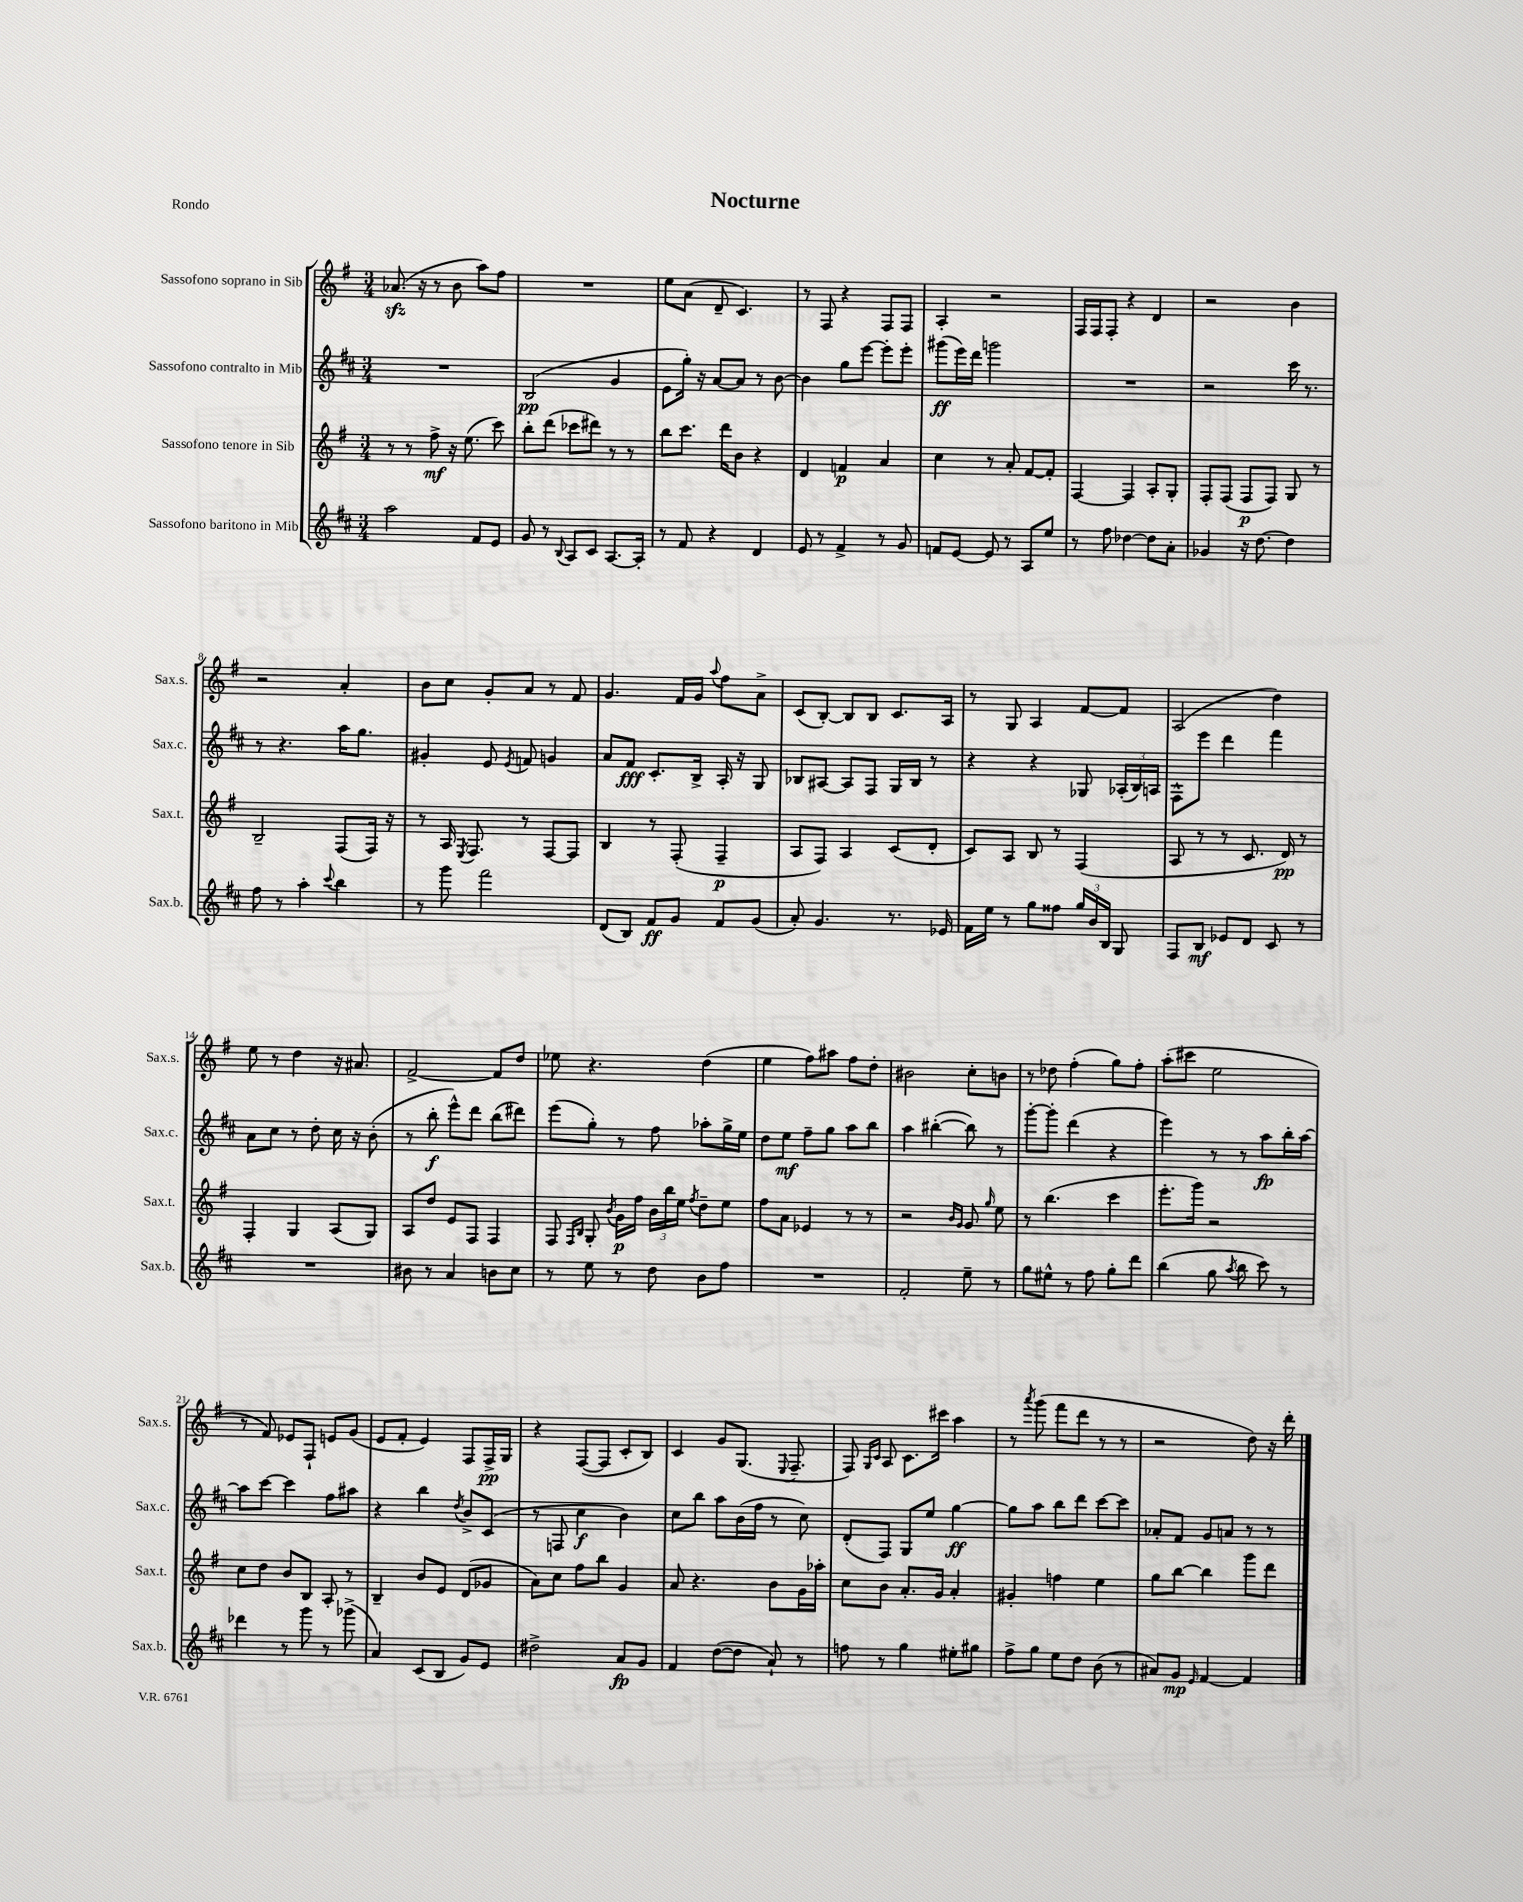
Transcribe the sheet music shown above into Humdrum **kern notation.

**kern	**kern	**kern	**kern
*staff4	*staff3	*staff2	*staff1
*clefG2	*clefG2	*clefG2	*clefG2
*k[f#c#]	*k[f#]	*k[f#c#]	*k[f#]
*M3/4	*M3/4	*M3/4	*M3/4
2aa\	8r	2.r	(8.a-/
.	8r	.	.
.	.	.	16r
.	8ff#^\	.	8r
.	16r	.	8b\
.	(8.ee\	.	.
8f#/L	.	.	8aa\L)
8e/J	8ccc\)	.	8ff#\J
=	=	=	=
8g/	8bb'\L	(2B/	2.r
8r	(8ddd\J	.	.
8qqB/	.	.	.
8A/L	8ccc-\L	.	.
8c#/J	8ddd#\J)	.	.
[8.A/L	8r	4g/	.
.	8r	.	.
16A'/]Jk	.	.	.
=	=	=	=
8r	8bb\L	8e\L	8ee\L
8f#/	8.ccc\J	16gg'\Jk)	(8a\J
.	.	16r	.
4r	.	[8a/L	8d~/
.	16ddd\LK	.	.
.	8b\J	8a/]J	4.c/)
4d/	4r	8r	.
.	.	[8b\	.
=	=	=	=
8e/	4d/	4b\]	8r
8r	.	.	8F#/
4f#^/	4f/	8gg\L	4r
.	.	[8eee\J	.
8r	4a/	8eee'\]L	8F#/L
8g/	.	8eee'\J	8F#/J
=	=	=	=
8f/L	4cc\	(8ggg#\L	4A'/
[8e/J	.	16eee\L)	.
.	.	16ddd\JJ	.
8e/]	8r	2ggg\	2r
8r	8a'/	.	.
8A/L	[8f#/L	.	.
8ee/J	8f#'/]J	.	.
=	=	=	=
8r	[4F#/	2.r	16F#/LL
.	.	.	16F#/J
8ff#\	.	.	8F#'/J
[4dd-\	4F#/]	.	4r
8dd-\]L	8A'/L	.	4d/
8a'\J	8G'/J	.	.
=	=	=	=
4g-/	8F#'/L	2r	2r
.	(8F#/J	.	.
16r	8F#/L	.	.
[8.dd\	.	.	.
.	8F#/J)	.	.
4dd\]	8G/	16ccc#\	4b\
.	.	8.r	.
.	8r	.	.
=	=	=	=
8ff#\	2B~/	8r	2r
8r	.	4.r	.
4aa'\	.	.	.
8qqccc#/	.	.	.
4bb\	(8F#/L	16aa\LK	4a'/
.	.	8.gg\J	.
.	16F#/Jk)	.	.
.	16r	.	.
=	=	=	=
8r	8r	4g#'/	8b\L
8ggg\	16A/	.	8cc\J
.	8qE/	.	.
.	8.F#/	.	.
2fff#\	.	8e/	8g'/L
.	.	8qe/	.
.	8r	8f/	8a/J
.	[8F#/L	4g/	8r
.	8F#/]J	.	8f#/
=	=	=	=
(8d/L	4B/	8a/L	4.g/
8B/J)	.	8f#/J	.
8f#/L	8r	8.c#'/L	.
8g/J	(8F#'/	.	16f#/LL
.	.	16B^/Jk	16g/JJ
.	.	.	8qqaa/
8f#/L	4F#~/	16A'/	8ff#\L
.	.	16r	.
(8g/J	.	8G/	8a^\J
=	=	=	=
8a'/)	8A/L	8B-/L	(8c/L
4.g/	8F#/J)	[8A#/J	[8B'/J)
.	4A/	8A#/]L	8B/]L
.	.	8F#/J	8B/J
8.r	(8c/L	16G/LL	8.c/L
.	.	16B-/JJ	.
.	8d'/J	8r	.
16e-/	.	.	16A/Jk
=	=	=	=
16f#\LL	8c/L)	4r	8r
16ee\JJ	.	.	.
8r	8A/J	.	8G/
8gg\L	8B/	4r	4A/
8ff##\J	8r	.	.
24gg/LL	(4F#/	8G-/	[8f#/L
24b/	.	.	.
24B/JJ	.	.	.
8G/	.	(24A-'/LL	8f#/]J
.	.	24B/)	.
.	.	24A/JJ	.
=	=	=	=
8F#/L	8A/	8F#^^\L	(2A/
8B/J	8r	8eee\J	.
8e-/L	8r	4ddd\	.
8d/J	8.c/	.	.
8c#/	.	4fff#\	4dd\)
.	16d/)	.	.
8r	8r	.	.
=	=	=	=
2.r	4F#'/	8a\L	8ee\
.	.	8cc#\J	8r
.	4G/	8r	4dd\
.	.	8dd'\	.
.	(8A/L	16cc#\	16r
.	.	16r	8.a#/
.	8G/J)	(8b'\	.
=	=	=	=
8b#\	8A/L	8r	[2f#^/
8r	8dd/J	8bb'\	.
4a/	8e/L	8eee^^\L)	.
.	8F#/J	8ddd\J	.
8b\L	4F#/	(8bb\L	8f#/]L
8cc#\J	.	8ddd#\J)	8dd/J
=	=	=	=
8r	8F#/	(8eee\L	8ee-\
.	16qqF#/LL	.	.
.	16qqB/JJ	.	.
8ee\	8G'/	8gg'\J)	4.r
.	8qb/	.	.
8r	16g\LL	8r	.
.	16ff#\JJ	.	.
8dd\	24b\LL	8ff#\	.
.	24bb\	.	.
.	24ee\JJ	.	.
.	8qff#/	.	.
8b\L	8dd~\L	8aa-'\L	(4dd\
8ff#\J	8ee\J	16gg^\L	.
.	.	16ee\JJ	.
=	=	=	=
2.r	8ff#\L	8dd\L	4ee\
.	8a\J	8ee\J	.
.	4e-/	8ff#~\L	8ff#\L)
.	.	8gg\J	8aa#\J
.	8r	8aa\L	8ff#\L
.	8r	8bb\J	8dd'\J
=	=	=	=
2f#'/	2r	4aa\	2b#\
.	.	([4bb#'\	.
.	16qqb/LL	.	.
.	16qqg/JJ	.	.
8ee~\	8g/	8bb#\])	8cc'\L
.	16qqgg/	.	.
8r	8ee\	8r	8b\J
=	=	=	=
8gg\L	8r	[8ggg'\L	8r
8ee#^^\J	(4.bb\	8ggg'\]J	8dd-\
8r	.	(4ddd\	(4ff#'\
8ff#\	.	.	.
8gg'\L	4ccc\	4r	8gg\L)
8ddd\J	.	.	8ff#'\J
=	=	=	=
(4bb\	8.eee'\L	4eee\)	(8aa'\L
.	.	.	8ccc#\J
.	16ggg\Jk)	.	.
8gg\	2r	8r	2ee\
8qaa/	.	.	.
8bb\	.	8r	.
8ccc#\)	.	8aa\L	.
8r	.	16bb'\L	.
.	.	[16aa\JJ	.
=	=	=	=
4ddd-\	8cc\L	8aa\]L	8r
.	8dd\J	[8ccc#\J	8f#/)
8r	8b/L	4ccc#\]	8e-/L
8ggg\	8B/J	.	8F#`/J
8r	8A'/	8ff#\L	8e/L
(8ggg-^\	8r	8aa#\J	(8g/J
=	=	=	=
4a/)	4B~/	4r	8e/L
.	.	.	8f#'/J
(8c#/L	8b/L	4bb\	4e/)
8B/J	8e/J	.	.
.	.	8qdd/	.
8g/L)	(8d/L	8b^/L	8F#/L
8e/J	8g-/J	(8c#/J	16F#^/L
.	.	.	16G/JJ
=	=	=	=
2dd#^\	8a\L)	8r	4r
.	8cc\J	8F/	.
.	8ff#\L	4cc#\	([8F#/L
.	8bb\J	.	8F#/]J
8a/L	4g/	4b\)	8c'/L
8g/J	.	.	8B/J)
=	=	=	=
4f#/	8a/	8cc#\L	4c/
.	4.r	8bb\J	.
([8dd\L	.	8aa\L	8g/L
8dd\]J	.	(16b\L	(8.G/J
.	.	16ff#\JJ	.
8a`/)	8b\L	8r	.
.	.	.	8qqE/
.	.	.	8.F#~/
8r	16g\L	8cc#\)	.
.	16aa-'\JJ	.	.
=	=	=	=
8ff\	8cc\L	(8d'/L	8F#/)
.	.	.	16qqG/LL
.	.	.	16qqc/JJ
8r	8b\J	8F#/J)	8A/
4gg\	8.a'/L	8G/L	8.c\L
.	.	8ee/J	.
.	16g/Jk	.	16ccc#\Jk
8ee#'\L	4a'/	[4gg\	4aa\
8gg#\J	.	.	.
=	=	=	=
8ff#^\L	4g#'/	8gg\]L	8r
.	.	.	8qaaa/
8gg\J	.	8aa\J	(8ggg\
8ee\L	4ff\	8bb\L	8fff#\L
8dd\J	.	8ddd\J	8ddd\J
(8b\	4ee\	[8ccc#\L	8r
8r	.	8ccc#\]J	8r
=	=	=	=
8a#/L)	8gg\L	8a-'/L	2r
8g/J	[8bb\J	8f#/J	.
16qqe/	.	.	.
[4f#/	4bb\]	8g/L	.
.	.	8a/J	.
4f#/]	8ggg\L	8r	8dd\)
.	8ddd\J	8r	16r
.	.	.	16ddd'\
==	==	==	==
*-	*-	*-	*-
